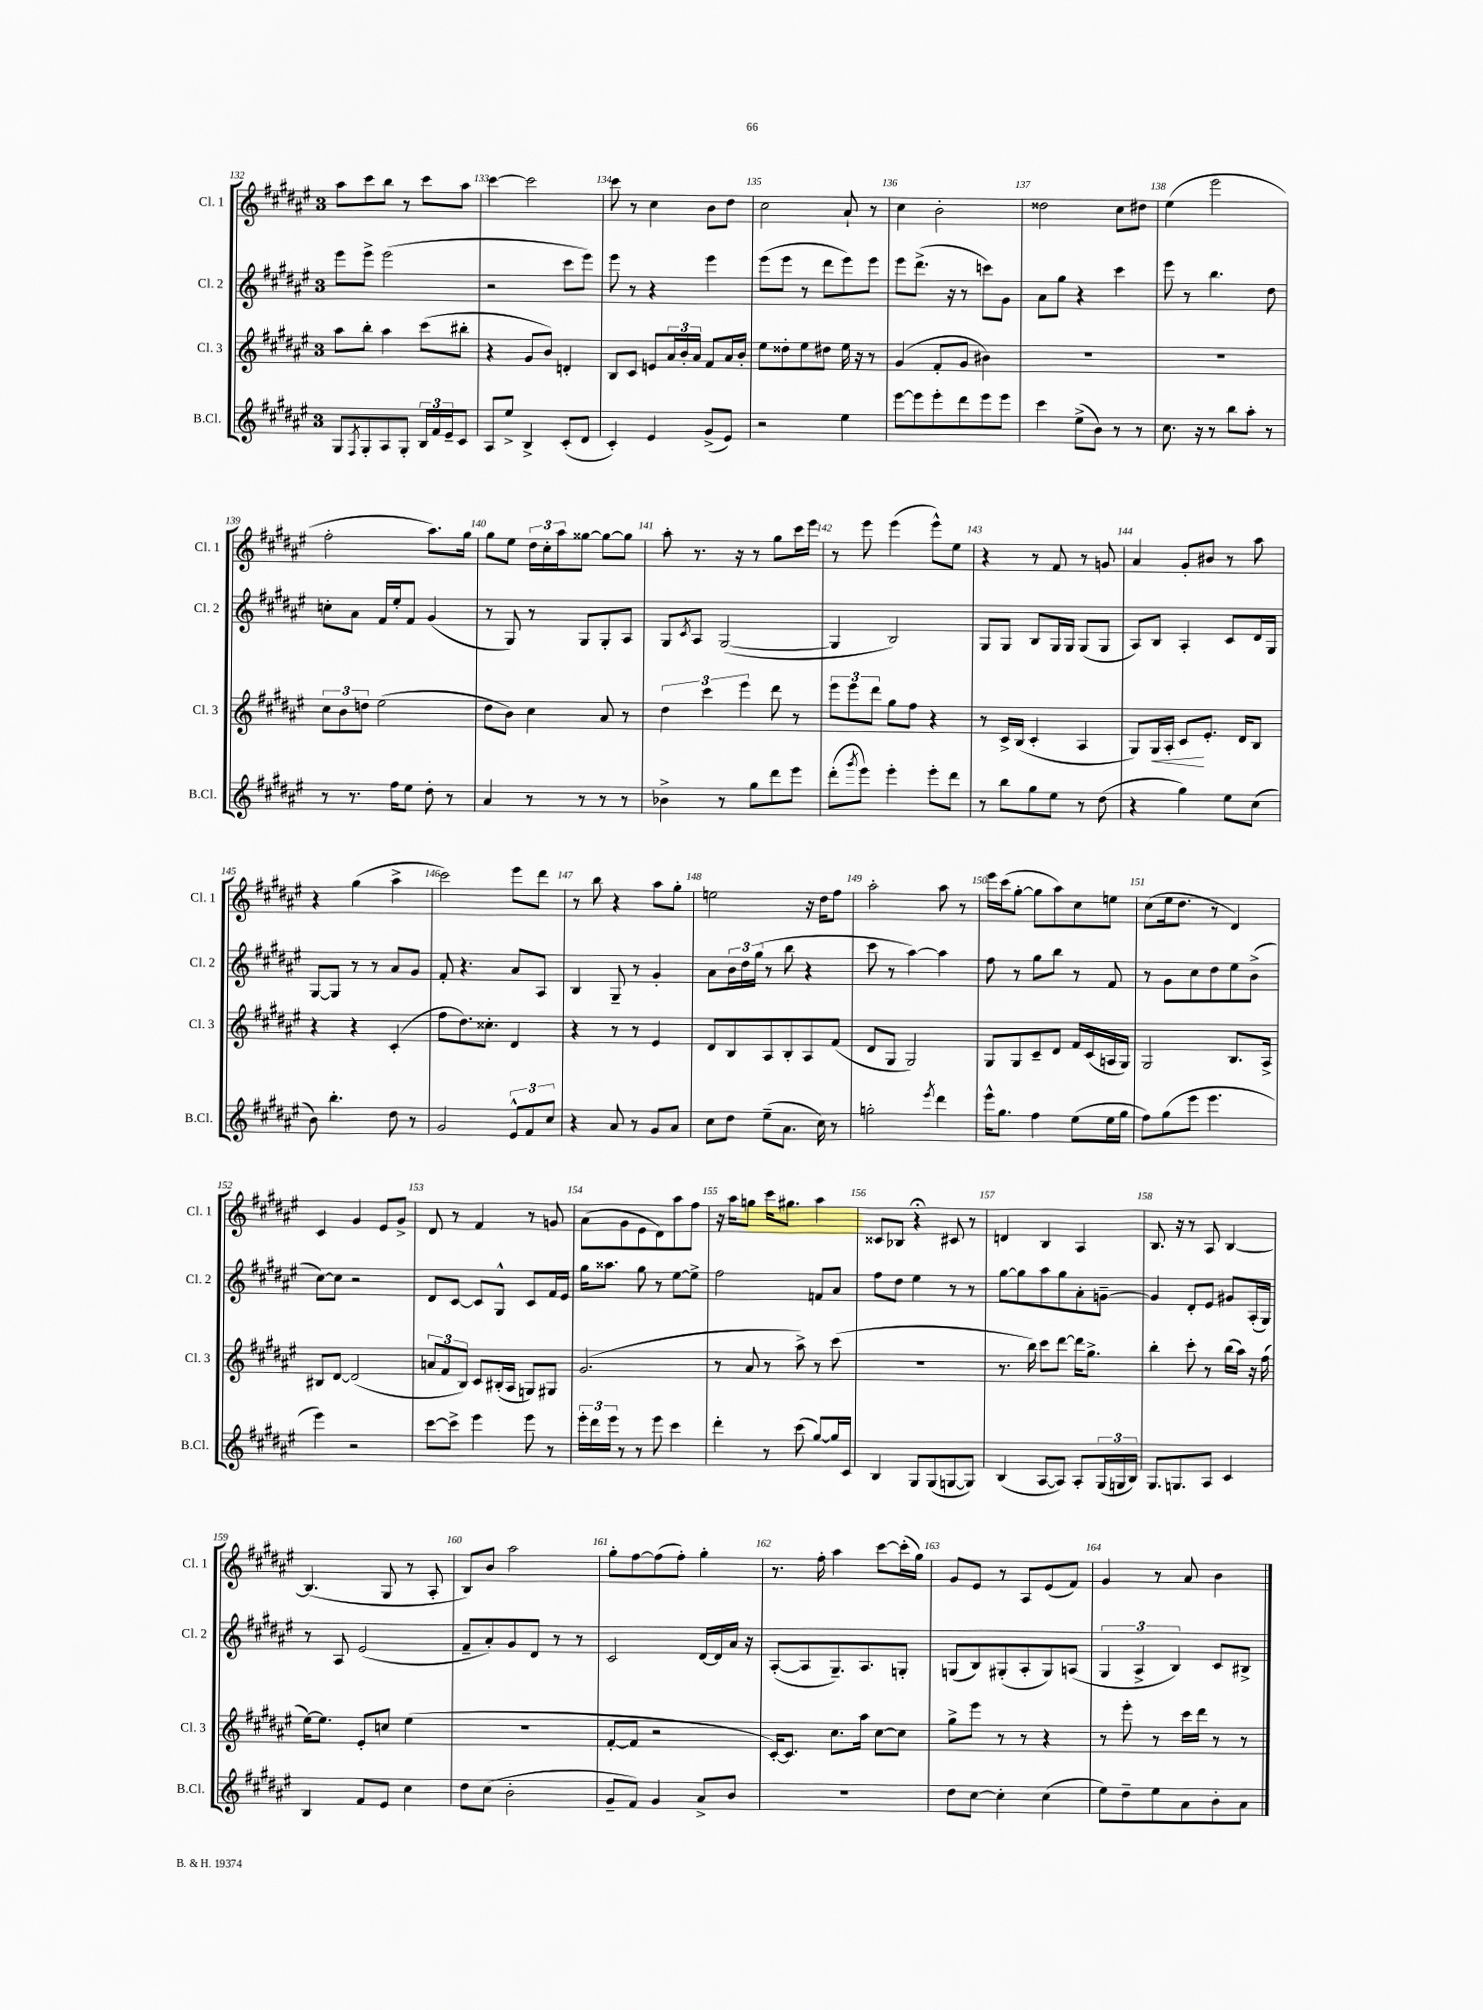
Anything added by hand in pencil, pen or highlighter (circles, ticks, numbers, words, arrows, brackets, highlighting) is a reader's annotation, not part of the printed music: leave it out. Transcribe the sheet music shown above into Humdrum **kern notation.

**kern	**kern	**kern	**kern
*staff4	*staff3	*staff2	*staff1
*clefG2	*clefG2	*clefG2	*clefG2
*k[f#c#g#d#a#e#]	*k[f#c#g#d#a#e#]	*k[f#c#g#d#a#e#]	*k[f#c#g#d#a#e#]
*M3/4	*M3/4	*M3/4	*M3/4
8G#	8aa#	8eee#	8aa#
8qF#	.	.	.
8G#'	8bb'	8eee#^	8ccc#
8A#	4aa#	(2eee#	8bb
8G#'	.	.	8r
24B	(8ccc#	.	8ccc#
24f#	.	.	.
24e#~	.	.	.
8c#	8bb#'	.	8aa#
=	=	=	=
8A#	4r	2r	[4ccc#
8ee#^	.	.	.
4B^	8g#	.	2ccc#]
.	8b)	.	.
(8c#'	4d'	8ccc#	.
8d#	.	8eee#)	.
=	=	=	=
4c#')	8B	8eee#	8ccc#
.	8c#	8r	8r
4e#	8e	4r	4cc#
.	24a#	.	.
.	24b'	.	.
.	24a#	.	.
(8g#^	8f#	4eee#	8b
8e#)	16a#	.	8dd#
.	16b'	.	.
=	=	=	=
2r	8ee#	(8eee#	2cc#
.	8dd##'	8eee#	.
.	8ee#	8r	.
.	8dd#	8ddd#	.
4ee#	16ee#	8eee#)	8a#`
.	16r	.	.
.	8r	8eee#	8r
=	=	=	=
[8eee#	(4g#	8eee#	4cc#
8eee#]	.	(8.ddd#^	.
8eee#'	8f#'	.	2b'
.	.	16r	.
8ddd#	8g#	8r	.
8eee#	4b#)	8ccc)	.
8eee#	.	8g#	.
=	=	=	=
4ccc#	2.r	8a#	2dd##
.	.	8gg#	.
(8ee#^	.	4r	.
8b)	.	.	.
8r	.	4ccc#	8cc#
8r	.	.	8dd#
=	=	=	=
8.cc#	2.r	8eee#	(4ee#
.	.	8r	.
16r	.	.	.
8r	.	4.bb	2eee#
8bb	.	.	.
8aa#'	.	.	.
8r	.	8dd#	.
=	=	=	=
8r	12cc#	8cc'	2ff#'
.	12b	.	.
8.r	.	8a#	.
.	12dd	.	.
.	(2ee#	16f#	.
16ff#	.	16ee#'	.
8ee#	.	8f#	.
8dd#'	.	(4g#	8.aa#)
8r	.	.	.
.	.	.	16gg#
=	=	=	=
4a#	8dd#	8r	8gg#
.	8b)	8G#)	8ee#
8r	4cc#	8r	24dd#
.	.	.	24cc#'
.	.	.	24aa#
8r	.	8G#	[8gg##
8r	8a#	8G#'	8gg##_
8r	8r	8A#	8gg##]
=	=	=	=
4b-^	6dd#	8G#	8aa#'
.	.	8qc#	.
.	.	8A#	8.r
.	6ccc#	.	.
8r	.	([2G#	.
.	.	.	16r
.	6eee#	.	.
8gg#	.	.	8r
8ddd#	8ddd#	.	8gg#
8eee#	8r	.	16ccc#
.	.	.	16eee#
=	=	=	=
(8ddd#'	12eee#	4G#]	8r
.	12eee#	.	.
8qggg#	.	.	.
8eee#)	.	.	8eee#
.	12ddd#	.	.
4eee#'	8gg#	2B)	(4eee#
.	8ff#	.	.
8eee#'	4r	.	8eee#^^)
8ddd#	.	.	8ee#
=	=	=	=
8r	8r	8G#	4r
8bb	16c#^	8G#	.
.	(16B	.	.
8gg#	4c#'	8B	8r
8ee#	.	16G#	8f#
.	.	16G#	.
8r	4A#	(8G#	8r
(8dd#	.	8G#	8g
=	=	=	=
4r	8G#)	8A#)	4a#
.	16G#	8B	.
.	16A#'	.	.
4gg#)	8c#	4A#'	8g#'
.	8.e#'	.	8b#
8ee#	.	8c#	8r
.	16d#	.	.
(8cc#	8B	16d#	8aa#
.	.	16G#	.
=	=	=	=
8b)	4r	[8G#	4r
4.bb'	.	8G#]	.
.	4r	8r	(4gg#
.	.	8r	.
8dd#	(4c#'	8a#	4aa#^
8r	.	8g#	.
=	=	=	=
2g#	8ff#	8f#'	2ccc#)
.	8.dd#)	4.r	.
.	8.cc##'	.	.
12e#^^	4d#	8a#	8eee#
12f#	.	.	.
.	.	8A#	8ddd#
12cc#	.	.	.
=	=	=	=
4r	4r	4B	8r
.	.	.	8bb
8a#	8r	8G#~	4r
8r	8r	8r	.
8g#	4e#	4g#'	8aa#
8a#	.	.	8gg#'
=	=	=	=
8cc#	8d#	8a#	2ee
8dd#	8B	24b	.
.	.	24dd#	.
.	.	(24gg#	.
(8ee#~	8A#	8r	.
8.a#	8B'	8bb	.
.	8A#	4r	16r
16cc#)	.	.	16dd#
8r	(8f#	.	8ff#
=	=	=	=
2gg'	8d#	8ccc#	2aa#'
.	8G#	8r	.
.	2G#)	[4aa#)	.
8qeee#	.	.	.
4ddd#	.	4aa#]	8aa#
.	.	.	8r
=	=	=	=
16eee#^^	8G#	8ff#	16eee#
8.gg#	.	.	(16ccc#
.	8G#	8r	[8gg#'
4ff#	8c#~	8gg#	8gg#]
.	8d#	8bb	8aa#)
(8ee#	16f#	8r	8cc#
.	(16c#	.	.
16ee#	16A	8f#	8ee
16gg#	16G#)	.	.
=	=	=	=
8ff#)	2G#	8r	(8cc#
(8gg#	.	8g#	16ee#
.	.	.	8.dd#
8eee#	.	8cc#	.
4.eee#	.	8dd#	8r
.	8.B	8ee#	4d#)
.	.	(8b^	.
.	16A#^	.	.
=	=	=	=
4eee#)	8B#	[8cc#)	4c#
.	[8d#	8cc#]	.
2r	(2d#]	2r	4g#
.	.	.	8e#
.	.	.	8g#^
=	=	=	=
[8ccc#	12a	8d#	8d#
.	12f#	.	.
8ccc#^]	.	[8c#	8r
.	12B)	.	.
4eee#	8c#	8c#]	4f#
.	(16B#'	8G#^^	.
.	16A#	.	.
8eee#	8G)	8c#	8r
8r	8G#	16f#	8g
.	.	16e#	.
=	=	=	=
24eee#'	(2.g#	16gg#	(8a#
24ddd#	.	.	.
.	.	8.aa##	.
24eee#	.	.	.
8r	.	.	8g#
8r	.	8gg#	8e#
8eee#	.	8r	8d#)
4ccc#	.	[8ee#	8aa#
.	.	8ee#^]	8ff#
=	=	=	=
4ddd#'	8r	2ff#	16r
.	.	.	16aa#
.	8a#	.	8gg
8r	8r	.	16ccc#
.	.	.	8.gg#
(8ccc#	8aa#^)	.	.
[8gg#)	8r	8f	4aa#
16gg#]	(8ccc#	8a#	.
16c#	.	.	.
=	=	=	=
4B	2.r	8ff#	8c##
.	.	8dd#	8B-
8G#	.	4ee#	4r;
(8G#	.	.	.
[8G	.	8r	8c#
8G])	.	8r	8r
=	=	=	=
(4B	8.r	[8gg#	4d
.	.	8gg#]	.
.	16bb)	.	.
[8A#	8ccc#	8aa#	4B
8A#])	[8ddd#	8gg#	.
8A#'	16ddd#]	8a#'	4A#
.	8.gg#^	.	.
(24G#	.	[8g~	.
24G	.	.	.
24B)	.	.	.
=	=	=	=
8.G#	4bb'	4g]	8.B
8.G	.	.	16r
.	8ccc#'	8d#'	8r
8A#	8r	8e#	8A#
4c#	(16bb	8g#	[4B
.	16aa#)	.	.
.	16r	(16A#'	.
.	(16ff#	16G#)	.
=	=	=	=
4B	[16ee#)	8r	(4.B]
.	8.ee#]	.	.
.	.	8A#	.
8f#	8e#'	(2e#	.
8e#	8cc	.	8G#
4cc#	(4ee#	.	8r
.	.	.	8A#'
=	=	=	=
8dd#	2.r	8f#~	8B)
(8cc#	.	8a#')	8b
2b'	.	8g#	2aa#
.	.	8d#	.
.	.	8r	.
.	.	8r	.
=	=	=	=
8g#~	[8f#'	2c#	8gg#'
8f#)	8f#]	.	[8ff#
4g#	2r	.	(8ff#]
.	.	.	8ff#')
8a#^	.	[16d#	4gg#'
.	.	16d#]	.
8b	.	16a#	.
.	.	16r	.
=	=	=	=
2.r	[16c#')	([8A#'	8.r
.	8.c#]	.	.
.	.	8A#]	.
.	.	.	16ff#'
.	8.cc#	8.G#~)	4aa#
.	16aa#	8.A#	.
.	[8cc#	.	[8ccc#
.	8cc#]	8G'	(16ccc#']
.	.	.	16gg#)
=	=	=	=
8dd#	8gg#^	(8G	8g#
[8cc#	8eee#	8B)	8e#
4cc#']	8r	(8G#'	8r
.	8r	8A#'	8A#
(4cc#	4r	8G#)	(8e#
.	.	(8A	8f#)
=	=	=	=
8ee#)	8r	6G#	4g#
8dd#~	8eee#'	.	.
.	.	6A#^	.
8ee#	8r	.	8r
.	.	6B)	.
8a#	16ccc#	.	8a#
.	16ddd#	.	.
8b'	8r	8c#	4b
8a#	8r	8B#^	.
==	==	==	==
*-	*-	*-	*-
